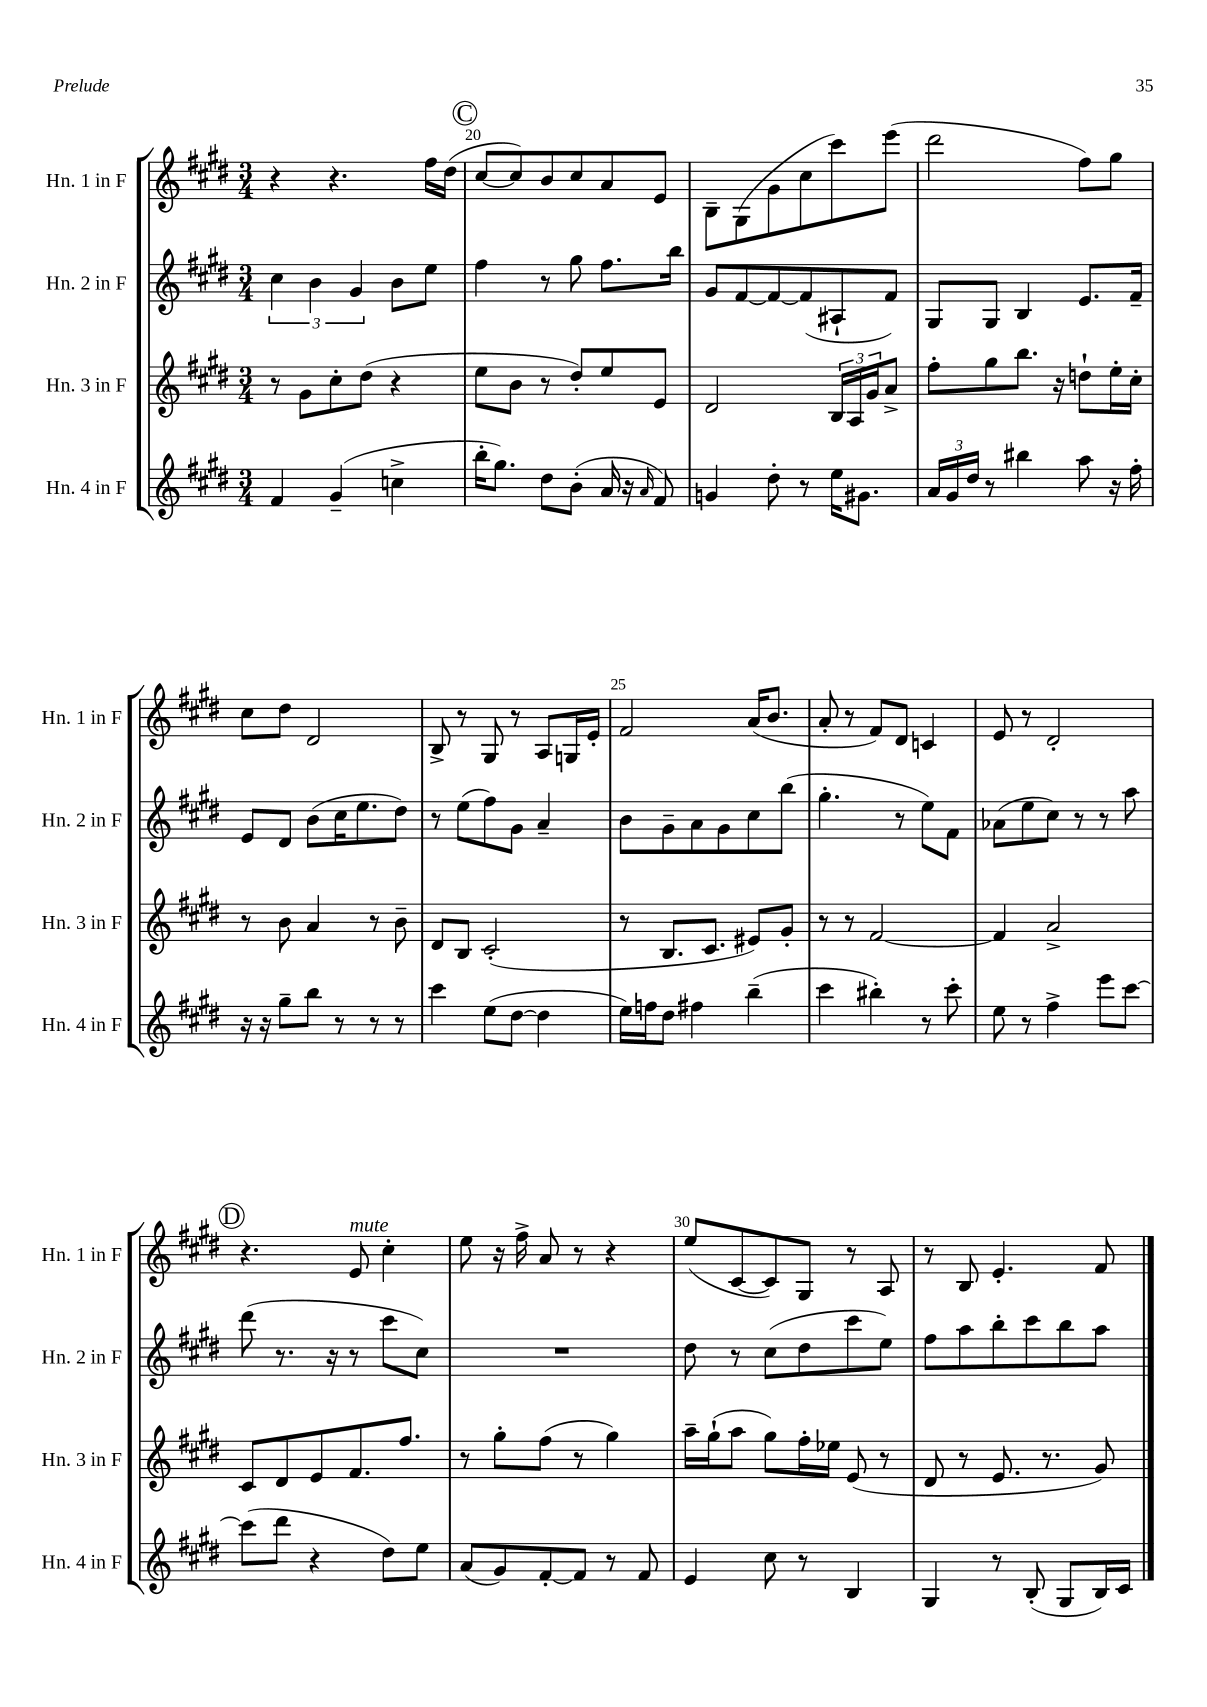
<<
\new StaffGroup <<
\new Staff = "s0" \with { instrumentName = "Hn. 1 in F" shortInstrumentName = "Hn. 1 in F" } {
    \clef treble \key e \major \numericTimeSignature \time 3/4
    r4 r4. fis''16 dis''16( |
    \mark \markup { \circle "C" } cis''8~ cis''8) b'8 cis''8 a'8 e'8 |
    b8-- gis8( gis'8 cis''8 cis'''8) e'''8( |
    dis'''2 fis''8) gis''8 |
    cis''8 dis''8 dis'2 |
    b8-> r8 gis8 r8 a8 g16 e'16-. |
    fis'2 a'16( b'8. |
    a'8-. r8 fis'8) dis'8 c'4 |
    e'8 r8 dis'2-. |
    \mark \markup { \circle "D" } r4. e'8^\markup { \italic "mute" } cis''4-. |
    e''8 r16 fis''16-> a'8 r8 r4 |
    e''8( cis'8~ cis'8) gis8 r8 a8 |
    r8 b8 e'4.-. fis'8 \bar "|." |
}
\new Staff = "s1" \with { instrumentName = "Hn. 2 in F" shortInstrumentName = "Hn. 2 in F" } {
    \clef treble \key e \major \numericTimeSignature \time 3/4
    \tuplet 3/2 { cis''4 b'4 gis'4 } b'8 e''8 |
    \mark \markup { \circle "C" } fis''4 r8 gis''8 fis''8. b''16 |
    gis'8 fis'8~ fis'8~ fis'8( ais8-! fis'8) |
    gis8 gis8 b4 e'8. fis'16-- |
    e'8 dis'8 b'8( cis''16 e''8. dis''8) |
    r8 e''8( fis''8) gis'8 a'4-- |
    b'8 gis'8-- a'8 gis'8 cis''8 b''8( |
    gis''4.-. r8 e''8) fis'8 |
    aes'8( e''8 cis''8) r8 r8 a''8 |
    \mark \markup { \circle "D" } dis'''8( r8. r16 r8 cis'''8 cis''8) |
    R2. |
    dis''8 r8 cis''8( dis''8 cis'''8 e''8) |
    fis''8 a''8 b''8-. cis'''8 b''8 a''8 \bar "|." |
}
\new Staff = "s2" \with { instrumentName = "Hn. 3 in F" shortInstrumentName = "Hn. 3 in F" } {
    \clef treble \key e \major \numericTimeSignature \time 3/4
    r8 gis'8 cis''8-. dis''8( r4 |
    \mark \markup { \circle "C" } e''8 b'8 r8 dis''8-.) e''8 e'8 |
    dis'2 \tuplet 3/2 { b16 a16 gis'16 } a'8-> |
    fis''8-. gis''8 b''8. r16 d''8-! e''16-. cis''16-. |
    r8 b'8 a'4 r8 b'8-- |
    dis'8 b8 cis'2-.( |
    r8 b8. cis'8. eis'8) gis'8-. |
    r8 r8 fis'2~ |
    fis'4 a'2-> |
    \mark \markup { \circle "D" } cis'8 dis'8 e'8 fis'8. fis''8. |
    r8 gis''8-. fis''8( r8 gis''4) |
    a''16-- gis''16-!( a''8 gis''8) fis''16-. ees''16 e'8( r8 |
    dis'8 r8 e'8. r8. gis'8) \bar "|." |
}
\new Staff = "s3" \with { instrumentName = "Hn. 4 in F" shortInstrumentName = "Hn. 4 in F" } {
    \clef treble \key e \major \numericTimeSignature \time 3/4
    fis'4 gis'4--( c''4-> |
    \mark \markup { \circle "C" } b''16-. gis''8.) dis''8 b'8-.( a'16 r16 \grace { a'16 } fis'8) |
    g'4 dis''8-. r8 e''16 gis'8. |
    \tuplet 3/2 { a'16 gis'16 dis''16 } r8 bis''4 a''8 r16 fis''16-. |
    r16 r16 gis''8-- b''8 r8 r8 r8 |
    cis'''4 e''8( dis''8~ dis''4 |
    e''16) f''16 dis''8 fis''4 b''4--( |
    cis'''4 bis''4-.) r8 cis'''8-. |
    e''8 r8 fis''4-> e'''8 cis'''8~ |
    \mark \markup { \circle "D" } cis'''8( dis'''8 r4 dis''8) e''8 |
    a'8( gis'8) fis'8~-. fis'8 r8 fis'8 |
    e'4 cis''8 r8 b4 |
    gis4 r8 b8-.( gis8 b16) cis'16 \bar "|." |
}
>>
>>
\layout { \context { \Score currentBarNumber = #19 \override BarNumber.break-visibility = ##(#f #t #t) barNumberVisibility = #(every-nth-bar-number-visible 5) } }
